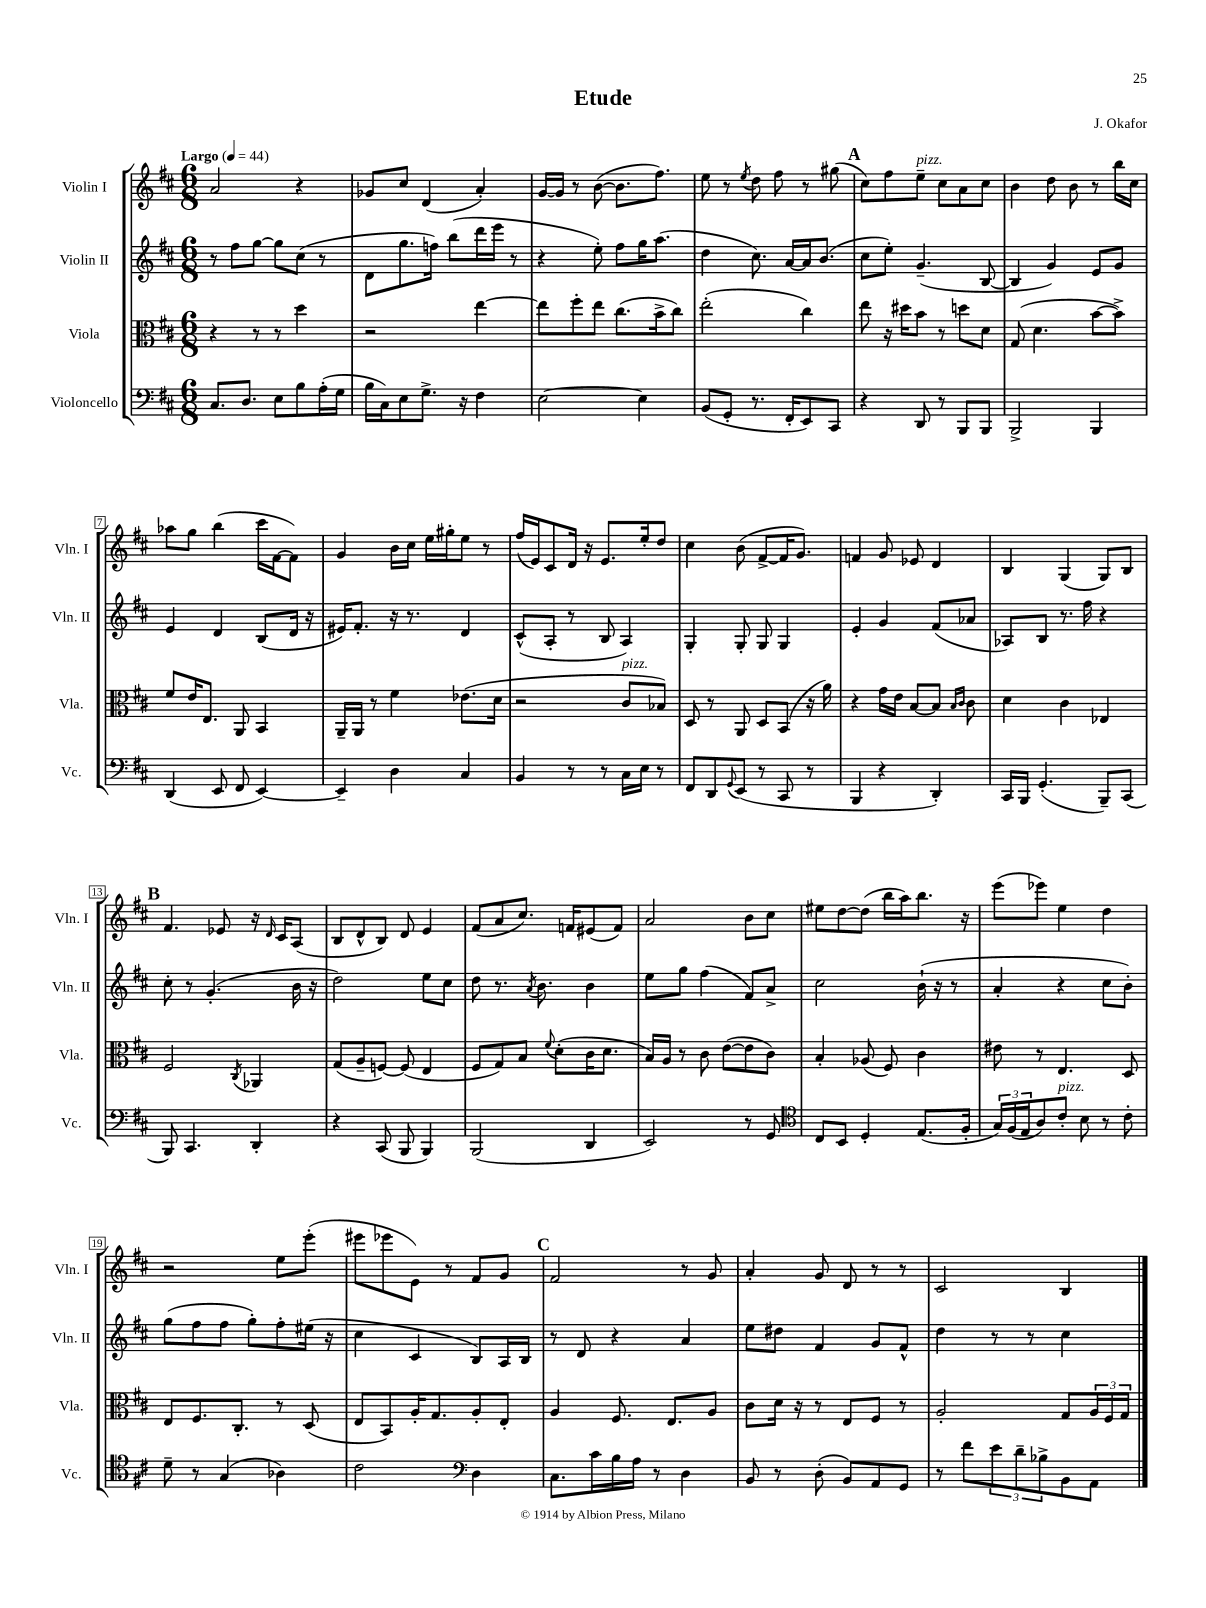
\header { title = "Etude" composer = "J. Okafor" }
<<
\new StaffGroup <<
\new Staff = "s0" \with { instrumentName = "Violin I" shortInstrumentName = "Vln. I" } {
    \clef treble \key d \major \numericTimeSignature \time 6/8 \tempo "Largo" 4 = 44
    a'2 r4 |
    ges'8 cis''8 d'4( a'4-.) |
    g'16~ g'16 r8 b'8~( b'8. fis''8.) |
    e''8 r8 \acciaccatura { e''8 } d''8 fis''8 r8 gis''8( |
    \mark \markup { \bold "A" } cis''8) fis''8 e''8--^\markup { \italic "pizz." } cis''8 a'8 cis''8 |
    b'4 d''8 b'8 r8 b''16 cis''16 |
    aes''8 g''8 b''4( cis'''16 fis'16~ fis'8) |
    g'4 b'16 cis''16 e''16 gis''16-. e''8 r8 |
    fis''16( e'16) cis'8 d'16 r16 e'8. e''16-. d''8 |
    cis''4 b'8( fis'8~-> fis'16 g'8.) |
    f'4 g'8 ees'8 d'4 |
    b4 g4( g8) b8 |
    \mark \markup { \bold "B" } fis'4. ees'8 r16 \grace { d'16 } cis'16 a8( |
    b8 d'8-^ b8) d'8 e'4 |
    fis'8( a'8 cis''8.) f'16 eis'8( f'8) |
    a'2 b'8 cis''8 |
    eis''8 d''8~ d''8( b''16 a''16) b''8. r16 |
    e'''8( ees'''8) e''4 d''4 |
    r2 e''8 e'''8-.( |
    eis'''8 ees'''8 e'8) r8 fis'8 g'8 |
    \mark \markup { \bold "C" } fis'2 r8 g'8 |
    a'4-. g'8 d'8 r8 r8 |
    cis'2 b4 \bar "|." |
}
\new Staff = "s1" \with { instrumentName = "Violin II" shortInstrumentName = "Vln. II" } {
    \clef treble \key d \major \numericTimeSignature \time 6/8
    r8 fis''8 g''8~ g''8 cis''8( r8 |
    d'8 g''8. f''16) b''8( d'''16 e'''16 r8 |
    r4 e''8-.) fis''8 g''16 a''8.( |
    d''4 cis''8.) a'16~ a'16 b'8.( |
    \mark \markup { \bold "A" } cis''8 e''8-.) g'4.--( b8~ |
    b4 g'4) e'8 g'8 |
    e'4 d'4 b8( d'16 r16 |
    eis'16) fis'8.-. r16 r8. d'4 |
    cis'8-^( a8-. r8 b8 a4) |
    g4-. g8-. g8 g4 |
    e'4-. g'4 fis'8( aes'8 |
    aes8) b8 r8. fis''16 r4 |
    \mark \markup { \bold "B" } cis''8-. r8 g'4.-.( b'16 r16 |
    d''2) e''8 cis''8 |
    d''8 r8. \acciaccatura { a'8 } b'8. b'4 |
    e''8 g''8 fis''4( fis'8) a'8-> |
    cis''2 b'16-!( r16 r8 |
    a'4-. r4 cis''8 b'8-.) |
    g''8( fis''8 fis''8 g''8-.) fis''8-. eis''16( r16 |
    cis''4 cis'4 b8) a16 b16 |
    \mark \markup { \bold "C" } r8 d'8 r4 a'4 |
    e''8 dis''8 fis'4 g'8 fis'8-^ |
    d''4 r8 r8 cis''4 \bar "|." |
}
\new Staff = "s2" \with { instrumentName = "Viola" shortInstrumentName = "Vla." } {
    \clef alto \key d \major \numericTimeSignature \time 6/8
    r4 r8 r8 d''4 |
    r2 e''4~ |
    e''8 fis''8-. e''8 cis''8.( b'16-> cis''8) |
    e''2-.( cis''4) |
    \mark \markup { \bold "A" } e''8 r16 dis''16 b'8 r8 d''8 d'8 |
    g8( d'4. b'8~ b'8->) |
    fis'8 e'16 e8. a,8 b,4 |
    a,16-- a,16 r8 fis'4 ees'8.( d'16 |
    r2 cis'8^\markup { \italic "pizz." } bes8) |
    d8 r8 a,8 d8 b,8( r16 a'16) |
    r4 g'16 e'16 b8~ b8 \grace { b16 cis'16 } cis'8 |
    d'4 cis'4 ees4 |
    \mark \markup { \bold "B" } fis2 \acciaccatura { cis8 } aes,4 |
    g8( a8-- f8~) f8( e4 |
    fis8 g8) b8 \appoggiatura { fis'8 } d'8-.( cis'16 d'8. |
    b16) a16 r8 cis'8 e'8~( e'8 cis'8) |
    b4-. aes8( fis8) cis'4 |
    eis'8 r8 e4. d8 |
    e8 fis8. cis8.-. r8 d8( |
    e8 b,8) a16-. g8. a8-. e8-. |
    \mark \markup { \bold "C" } a4 fis8. e8. a8 |
    cis'8 d'16 r16 r8 e8 fis8 r8 |
    a2-. g8 \tuplet 3/2 { a16 fis16 g16 } \bar "|." |
}
\new Staff = "s3" \with { instrumentName = "Violoncello" shortInstrumentName = "Vc." } {
    \clef bass \key d \major \numericTimeSignature \time 6/8
    cis8. d8. e8 b8 a16-.( g16 |
    b16 cis16) e8 g8.-> r16 fis4 |
    e2~ e4 |
    b,8( g,8-. r8. fis,16-. e,8) cis,8 |
    \mark \markup { \bold "A" } r4 d,8 r8 b,,8 b,,8 |
    b,,2-> b,,4 |
    d,4( e,8 fis,8 e,4~) |
    e,4-- d4 cis4 |
    b,4 r8 r8 cis16 e16 r8 |
    fis,8 d,8 \appoggiatura { g,8 } e,8( r8 cis,8 r8 |
    b,,4 r4 d,4-.) |
    cis,16 b,,16 g,4.-.( b,,8--) cis,8( |
    \mark \markup { \bold "B" } b,,8) cis,4. d,4-. |
    r4 cis,8( b,,8 b,,4) |
    b,,2( d,4 |
    e,2) r8 g,8 |
    \clef tenor cis8 b,8 d4-. e8.( fis16-. |
    \tuplet 3/2 { g16) fis16( e16 } a8) cis'8-.^\markup { \italic "pizz." } b8 r8 cis'8-. |
    d'8-- r8 g4( aes4) |
    cis'2 \clef bass d4 |
    \mark \markup { \bold "C" } cis8. cis'16 b16 a16 r8 d4 |
    b,8 r8 d8-.( b,8) a,8 g,8 |
    r8 fis'8 \tuplet 3/2 { e'8 d'8-- bes8-> } b,8 a,8 \bar "|." |
}
>>
>>
\layout { \context { \Score \override BarNumber.stencil = #(make-stencil-boxer 0.1 0.3 ly:text-interface::print) } }
